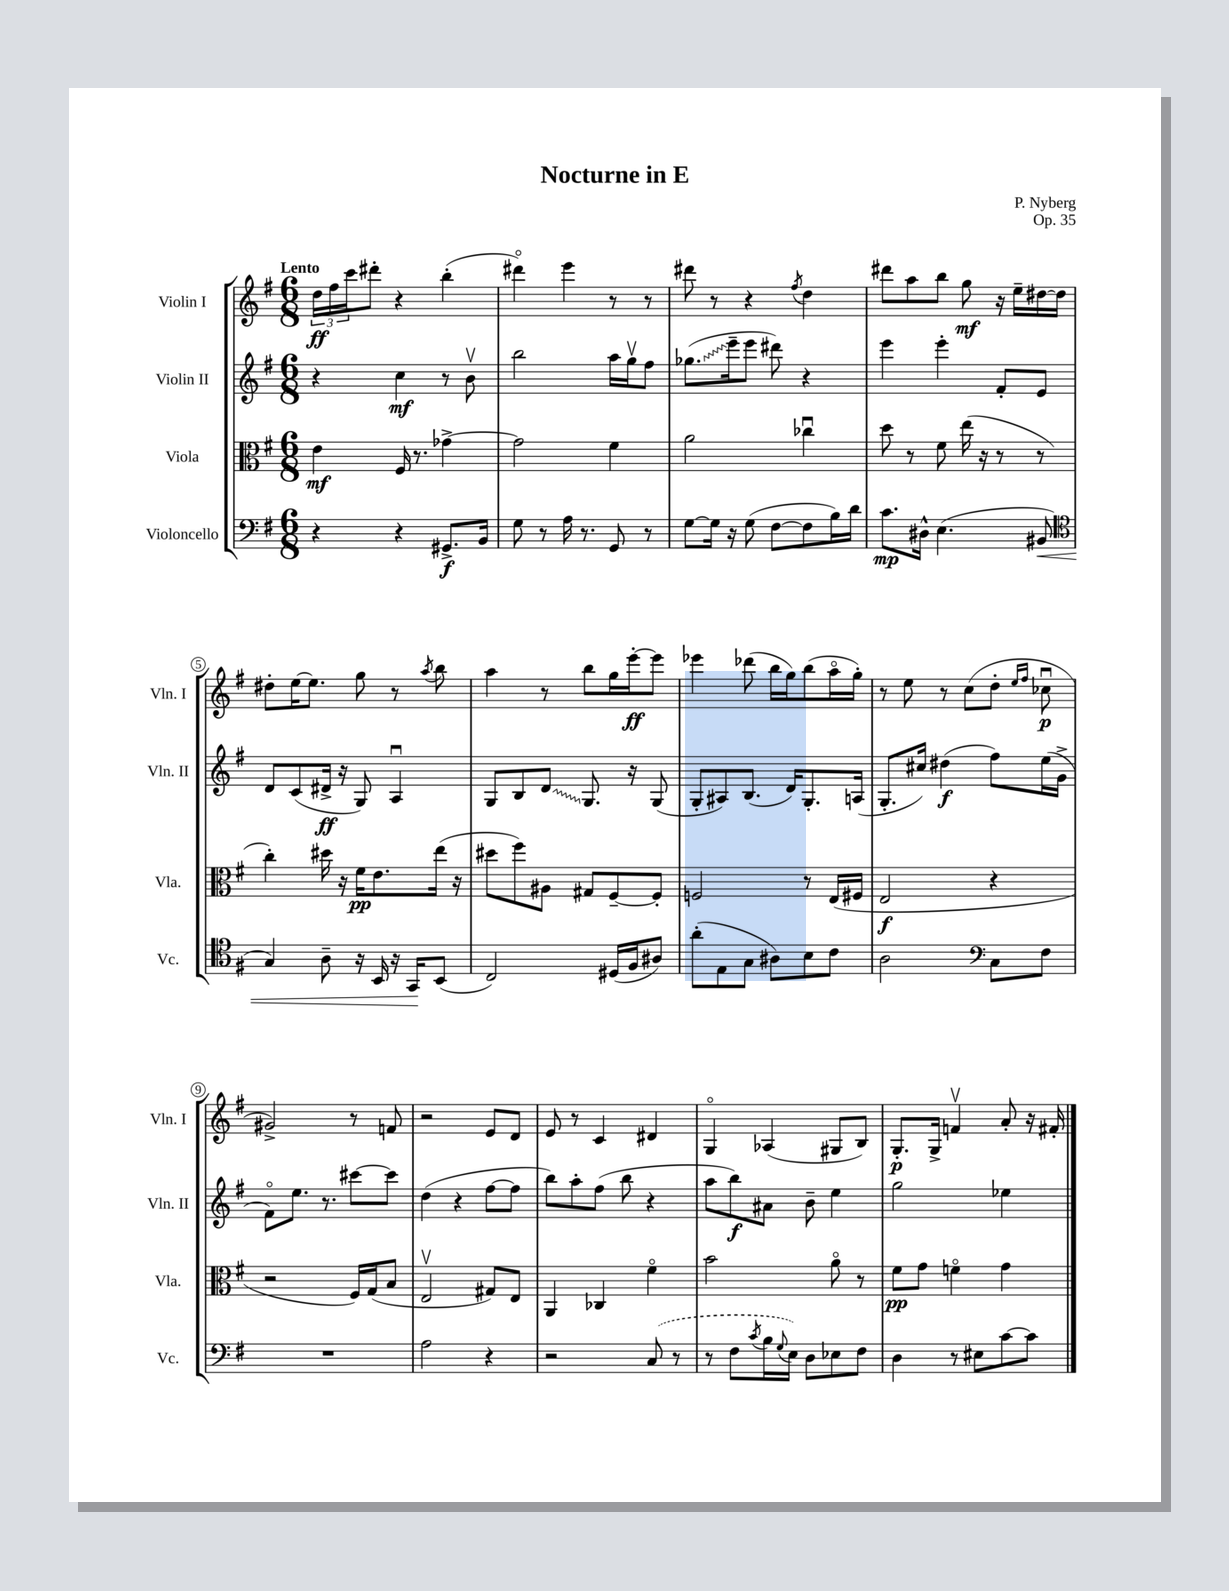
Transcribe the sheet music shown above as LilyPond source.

\header { title = "Nocturne in E" composer = "P. Nyberg" opus = "Op. 35" }
<<
\new StaffGroup <<
\new Staff = "s0" \with { instrumentName = "Violin I" shortInstrumentName = "Vln. I" } {
    \clef treble \key g \major \numericTimeSignature \time 6/8 \tempo "Lento"
    \tuplet 3/2 { d''16\ff fis''16 c'''16 } dis'''8-. r4 b''4-.( |
    dis'''4\flageolet) e'''4 r8 r8 |
    dis'''8 r8 r4 \acciaccatura { fis''8 } d''4 |
    dis'''8 a''8 b''8 g''8\mf r16 e''16-- dis''16~ dis''16 |
    dis''8-. e''16~ e''8. g''8 r8 \acciaccatura { a''8 } b''8 |
    a''4 r8 b''8 g''16 e'''16~-.\ff e'''8 |
    ees'''4 des'''8( b''16 g''16) b''8( a''16\flageolet g''16-.) |
    r8 e''8 r8 c''8( d''8-. \grace { e''16 fis''16 } ces''8\downbow\p |
    gis'2->) r8 f'8 |
    r2 e'8 d'8 |
    e'8 r8 c'4 dis'4 |
    g4\flageolet aes4( gis8 b8) |
    g8.-.\p g16-> f'4\upbow a'8-. r16 fis'16-. \bar "|." |
}
\new Staff = "s1" \with { instrumentName = "Violin II" shortInstrumentName = "Vln. II" } {
    \clef treble \key g \major \numericTimeSignature \time 6/8
    r4 c''4\mf r8 b'8\upbow |
    b''2 a''16 g''16\upbow fis''8 |
    \once \override Glissando.style = #'zigzag ges''8.\glissando( e'''16-- e'''8 dis'''8) r4 |
    e'''4 e'''4-. fis'8-. e'8 |
    d'8 c'8( dis'16->\ff r16 g8) a4\downbow |
    g8 b8 \once \override Glissando.style = #'zigzag d'8\glissando g8. r16 g8( |
    g8-. ais8) b8.( d'16) g8.-. a16( |
    g8.-. cis''16) dis''4\f( fis''8) e''16( g'16-> |
    fis'8\flageolet) e''8. r8. cis'''8~ cis'''8 |
    d''4( r4 fis''8~ fis''8 |
    b''8) a''8-. fis''8( b''8 r4 |
    a''8 b''8\f) ais'8 b'8-- e''4 |
    g''2 ees''4 \bar "|." |
}
\new Staff = "s2" \with { instrumentName = "Viola" shortInstrumentName = "Vla." } {
    \clef alto \key g \major \numericTimeSignature \time 6/8
    e'4\mf fis16 r8. ges'4~-> |
    ges'2 fis'4 |
    a'2 ces''4\downbow |
    d''8 r8 fis'8 e''16( r16 r8 r8 |
    c''4-.) dis''16 r16 fis'16\pp e'8. e''16( r16 |
    dis''8 fis''8) ais8 gis8 fis8~-- fis8-. |
    f2 r8 e16( fis16 |
    e2\f r4 |
    r2 fis16) g16( b8 |
    e2\upbow gis8) e8 |
    a,4 ces4 fis'4\flageolet |
    b'2 a'8\flageolet r8 |
    fis'8\pp g'8 f'4\flageolet g'4 \bar "|." |
}
\new Staff = "s3" \with { instrumentName = "Violoncello" shortInstrumentName = "Vc." } {
    \clef bass \key g \major \numericTimeSignature \time 6/8
    r4 r4 gis,8.->\f b,16 |
    g8 r8 a16 r8. g,8 r8 |
    g8~ g16 r16 g8( fis8~ fis8 b16) d'16 |
    c'8.\mp dis16-^ e4.( bis,8\< |
    \clef tenor g4) a8-- r16 b,16 r16 g,16\! b,8( |
    c2) dis16( fis16 ais8) |
    a'8-.( e8 g8 ais8) b8 c'8 |
    a2 \clef bass c8 fis8 |
    R2. |
    a2 r4 |
    r2 \once \slurDashed c8( r8 |
    r8 fis8 \acciaccatura { c'8 } b16 \appoggiatura { g8 } e16) d8 ees8 fis8 |
    d4 r8 eis8 c'8~ c'8 \bar "|." |
}
>>
>>
\layout { \context { \Score \override BarNumber.stencil = #(make-stencil-circler 0.1 0.3 ly:text-interface::print) } }
